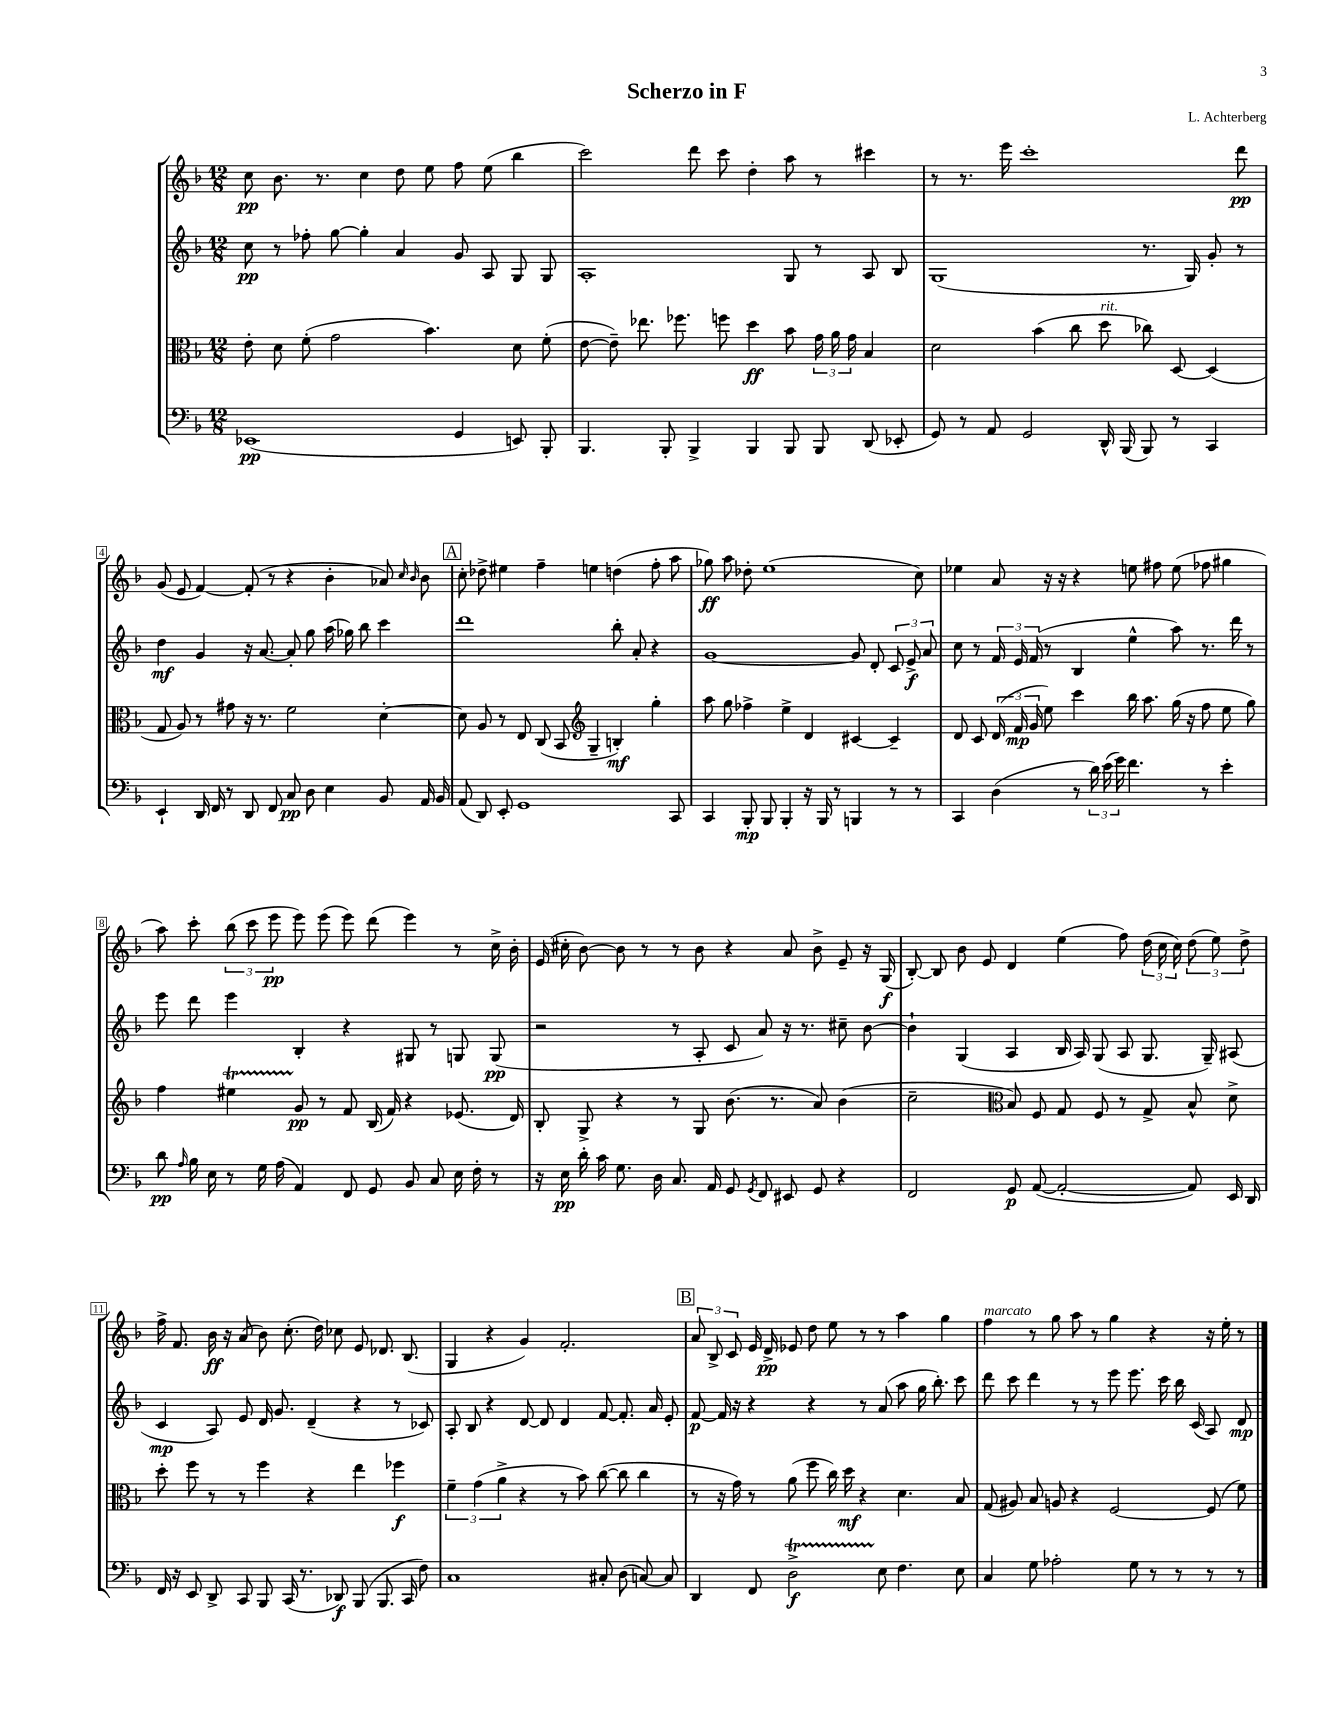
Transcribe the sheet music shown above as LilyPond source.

\header { title = "Scherzo in F" composer = "L. Achterberg" }
<<
\new StaffGroup <<
\new Staff = "s0" {
    \clef treble \key f \major \numericTimeSignature \time 12/8
    \autoBeamOff c''8\pp bes'8. r8. c''4 d''8 e''8 f''8 e''8( bes''4 |
    c'''2) d'''8 c'''8 d''4-. a''8 r8 cis'''4 |
    r8 r8. e'''16 c'''1-. d'''8\pp |
    g'8( e'8 f'4~) f'8-.( r8 r4 bes'4-. aes'8) \grace { c''16 bes'16 } bes'8 |
    \mark \markup { \box "A" } c''8-. des''8-> eis''4 f''4-- e''4 d''4( f''8-. a''8 |
    ges''8\ff) a''8 des''8-. e''1( c''8) |
    ees''4 a'8 r16 r16 r4 e''8 fis''8 e''8( fes''8 gis''4 |
    a''8) c'''8-. \tuplet 3/2 { bes''8( c'''8 e'''8\pp } e'''8) e'''8( e'''8) d'''8( e'''4) r8 c''16-> bes'16-. |
    e'16( cis''16-. bes'8~) bes'8 r8 r8 bes'8 r4 a'8 bes'8-> e'8-- r16 g16\f( |
    bes8~-.) bes8 bes'8 e'8 d'4 e''4( f''8) \tuplet 3/2 { d''16( c''16 c''16) } \tuplet 3/2 { d''8( e''8) d''8-> } |
    f''16-> f'8. bes'16\ff r16 a'8( bes'8) c''8.-.( d''16) ces''8 e'8 des'8. bes8.( |
    g4 r4 g'4) f'2.-. |
    \mark \markup { \box "B" } \tuplet 3/2 { a'8 bes8-> c'8 } e'16 d'16->\pp ees'8 d''8 e''8 r8 r8 a''4 g''4 |
    f''4^\markup { \italic "marcato" } r8 g''8 a''8 r8 g''4 r4 r16 e''16-. r8 \bar "|." |
}
\new Staff = "s1" {
    \clef treble \key f \major \numericTimeSignature \time 12/8
    \autoBeamOff c''8\pp r8 fes''8-. g''8~ g''4-. a'4 g'8 a8 g8 g8 |
    a1-. g8 r8 a8 bes8 |
    g1( r8. g16) g'8-. r8 |
    d''4\mf g'4 r16 a'8.~ a'8-. g''8 a''16( ges''16) bes''8 c'''4 |
    \mark \markup { \box "A" } d'''1 bes''8-. a'8-. r4 |
    g'1~ g'8 d'8-. \tuplet 3/2 { c'8 e'8->\f a'8 } |
    c''8 r8 \tuplet 3/2 { f'16 e'16 f'16( } r8 bes4 e''4-^ a''8) r8. d'''16 r8 |
    e'''8 d'''8 e'''4 bes4-. r4 gis8 r8 g8 g8\pp( |
    r2 r8 a8-. c'8 a'8) r16 r8. cis''8-- bes'8~ |
    bes'4-! g4( a4 bes16 a16) g8( a8 g8. g16--) ais8( |
    c'4\mp a8) e'8 d'16 g'8. d'4--( r4 r8 ces'8) |
    a8-. bes8 r4 d'8~ d'8 d'4 f'8~ f'8.-. a'16 e'8-. |
    \mark \markup { \box "B" } f'8~\p f'16 r16 r4 r4 r8 a'8( a''8 g''16 bes''8.-.) c'''8 |
    d'''8 c'''8 d'''4 r8 r8 e'''8 e'''8. c'''16 bes''16 c'16( a8) d'8\mp \bar "|." |
}
\new Staff = "s2" {
    \clef alto \key f \major \numericTimeSignature \time 12/8
    \autoBeamOff e'8-. d'8 f'8-.( g'2 bes'4.) d'8 f'8-.( |
    e'8~ e'8--) ees''8. fes''8. f''8 d''4\ff bes'8 \tuplet 3/2 { g'16 a'16 g'16 } bes4 |
    d'2 bes'4( c''8 d''8^\markup { \italic "rit." } ces''8) d8~ d4( |
    g8 a8) r8 gis'8 r16 r8. f'2 d'4~-. |
    \mark \markup { \box "A" } d'8 a8 r8 e8 c8( bes,8 \clef treble g4-- b4-.\mf) g''4-. |
    a''8 g''8 fes''4-> e''4-> d'4 cis'4~ cis'4-- |
    d'8 c'8 \tuplet 3/2 { d'16( f'16\mp g'16 } e''8) c'''4 bes''16 a''8. g''16( r16 f''8 e''8 g''8) |
    f''4 eis''4\startTrillSpan g'8\stopTrillSpan\pp r8 f'8 bes16( f'16) r4 ees'8.( d'16) |
    bes8-. g8-> r4 r8 g8 bes'8.( r8. a'8) bes'4( |
    c''2-- \clef alto bes8) f8 g8 f8 r8 g8-> bes8-^ d'8-> |
    d''8-. f''8 r8 r8 f''4 r4 e''4 fes''4\f |
    \tuplet 3/2 { f'4-- g'4( a'4-> } r4 r8 bes'8) c''8~( c''8 c''4 |
    \mark \markup { \box "B" } r8 r16 g'16) r8 a'8( f''8 c''16) d''16\mf r4 d'4. bes8 |
    g8( ais8) bes8 a8 r4 f2~ f8( f'8) \bar "|." |
}
\new Staff = "s3" {
    \clef bass \key f \major \numericTimeSignature \time 12/8
    \autoBeamOff ees,1\pp( g,4 e,8) bes,,8-. |
    bes,,4. bes,,8-. bes,,4-> bes,,4 bes,,8 bes,,8 d,8( ees,8-. |
    g,8) r8 a,8 g,2 d,16-^ bes,,16( bes,,8) r8 c,4 |
    e,4-! d,16 f,16 r8 d,8 f,8 c8\pp d8 e4 bes,8 a,16 bes,16 |
    \mark \markup { \box "A" } a,8( d,8) e,8-. g,1 c,8 |
    c,4 bes,,8-.\mp bes,,8 bes,,4-. r16 bes,,16 r8 b,,4 r8 r8 |
    c,4 d4( r8 \tuplet 3/2 { d'16) e'16( g'16) } f'4. r8 e'4-. |
    d'8\pp \grace { a16 } bes16 e16 r8 g16 a16( a,4) f,8 g,8 bes,8 c8 e16 f16-. r8 |
    r16 e16\pp d'16-. c'16 g8. d16 c8. a,16 g,8 \acciaccatura { g,8 } f,8 eis,8 g,8 r4 |
    f,2 g,8\p a,8~( a,2~-. a,8) e,16 d,16 |
    f,16 r16 e,8 d,8-> c,8 bes,,8 c,16( r8. des,8\f) bes,,8( bes,,8. c,16 f8) |
    c1 cis8-. d8( c8~) c8 |
    \mark \markup { \box "B" } d,4 f,8 d2->\startTrillSpan\f e8\stopTrillSpan f4. e8 |
    c4 g8 aes2-. g8 r8 r8 r8 r8 \bar "|." |
}
>>
>>
\layout { \context { \Score \override BarNumber.stencil = #(make-stencil-boxer 0.1 0.3 ly:text-interface::print) } }
